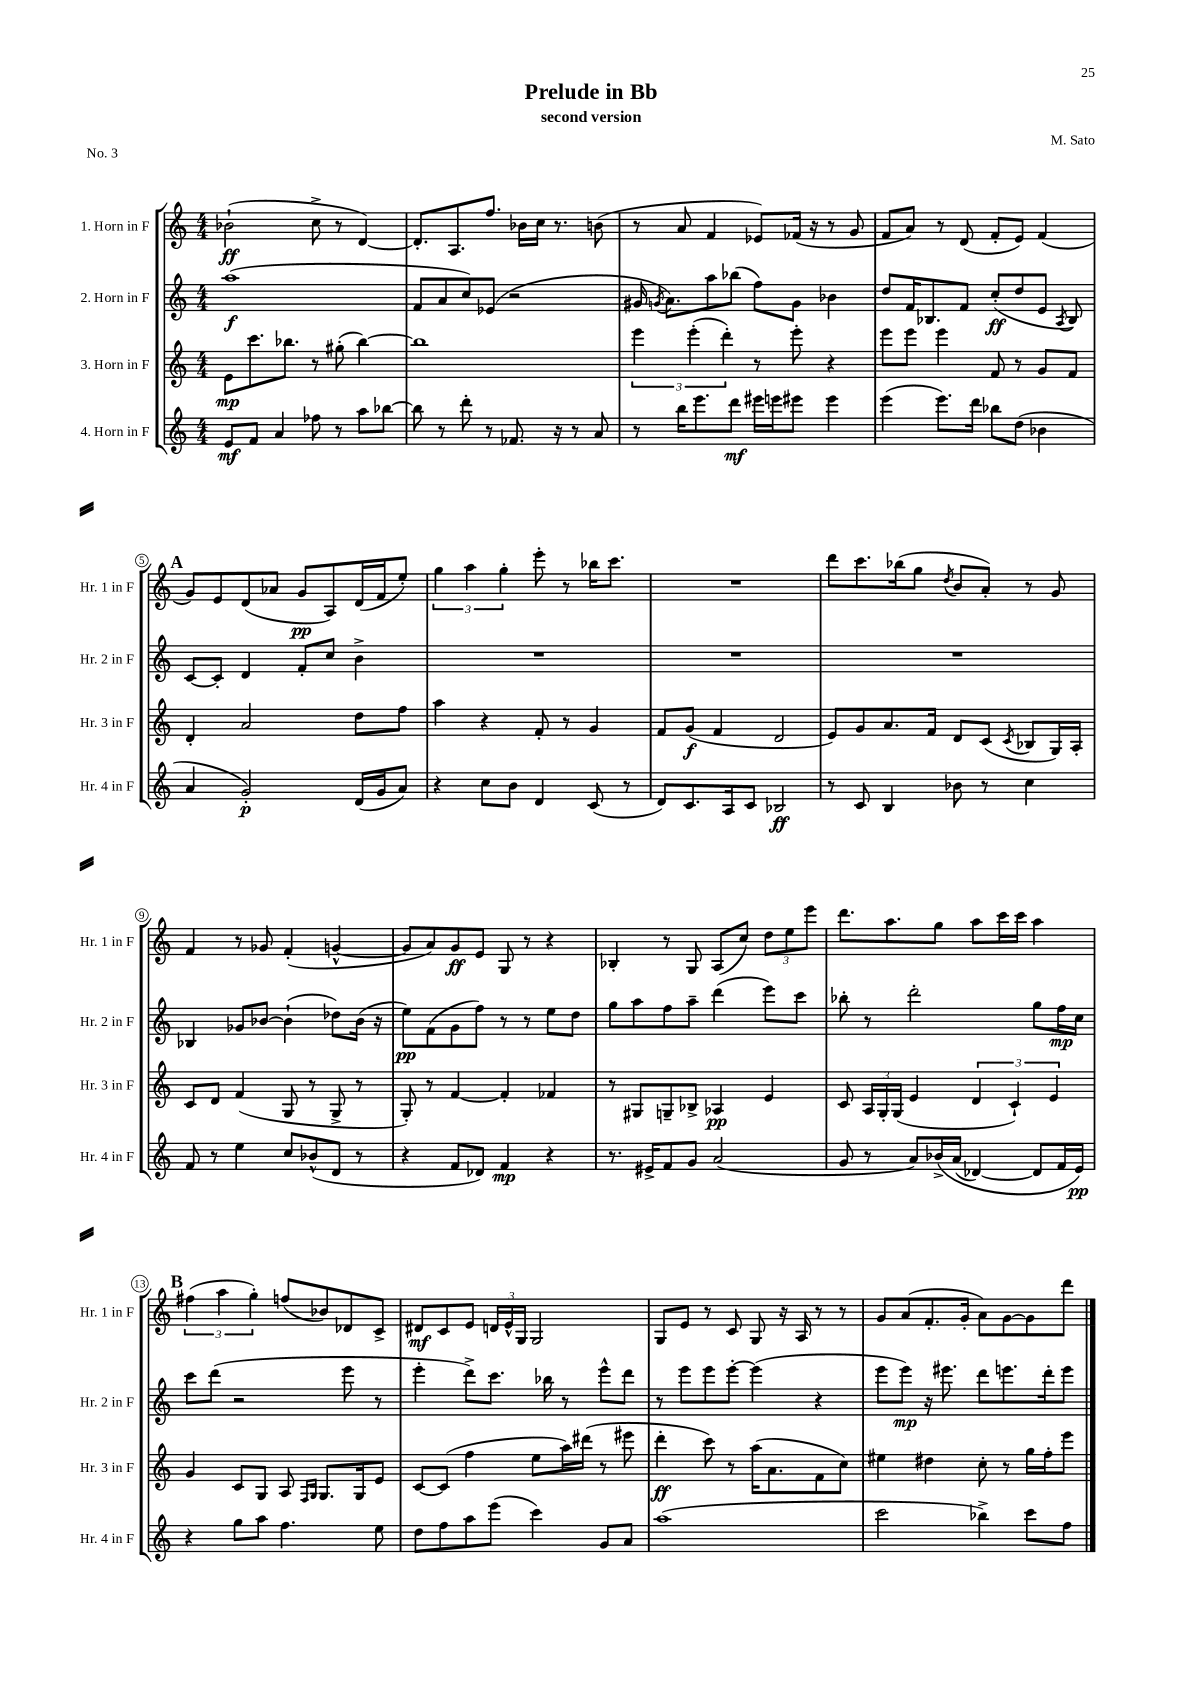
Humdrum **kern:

**kern	**dynam	**kern	**dynam	**kern	**dynam	**kern	**dynam
*part4	*part4	*part3	*part3	*part2	*part2	*part1	*part1
*staff4	*staff4	*staff3	*staff3	*staff2	*staff2	*staff1	*staff1
*I"4. Horn in F	*	*I"3. Horn in F	*	*I"2. Horn in F	*	*I"1. Horn in F	*
*I'Hr. 4 in F	*	*I'Hr. 3 in F	*	*I'Hr. 2 in F	*	*I'Hr. 1 in F	*
*clefG2	*	*clefG2	*	*clefG2	*	*clefG2	*
*k[]	*	*k[]	*	*k[]	*	*k[]	*
*M4/4	*	*M4/4	*	*M4/4	*	*M4/4	*
=1	=1	=1	=1	=1	=1	=1	=1
8e/L	mf	8e\L	mp	(1aa	f	(2b-X`\	ff
8f/J	.	8.ccc\	.	.	.	.	.
4a/	.	.	.	.	.	.	.
.	.	8.bb-X\J	.	.	.	.	.
8ff-X\	.	8r	.	.	.	8cc^\	.
8r	.	(8gg#X'\	.	.	.	8r	.
8aa\L	.	[4bb-\)	.	.	.	[4d/)	.
[8bb-X\J	.	.	.	.	.	.	.
=2	=2	=2	=2	=2	=2	=2	=2
8bb-\]	.	1bb-]	.	8f/L	.	8.d'/L]	.
8r	.	.	.	8a/	.	.	.
.	.	.	.	.	.	8.A/	.
8ddd'\	.	.	.	8cc/)	.	.	.
8r	.	.	.	(8e-X/J	.	8.ff/J	.
8.f-X/	.	.	.	2r	.	.	.
.	.	.	.	.	.	16b-X\LL	.
.	.	.	.	.	.	16cc\JJ	.
16r	.	.	.	.	.	8.r	.
8r	.	.	.	.	.	.	.
8a/	.	.	.	.	.	(8bn\	.
=3	=3	=3	=3	=3	=3	=3	=3
8r	.	6eee\	.	16g#X/	.	8r	.
.	.	.	.	8qgn/	.	.	.
.	.	.	.	8.a\L)	.	.	.
16bb\KL	.	.	.	.	.	8a/	.
.	.	(6eee'\	.	.	.	.	.
8.eee\	.	.	.	.	.	.	.
.	.	.	.	8aa\	.	4f/	.
.	.	6ddd'\)	.	.	.	.	.
8ddd\J	mf	.	.	(8bb-X\J	.	.	.
16eee#X\LL	.	8r	.	8ff\L)	.	8e-X/L)	.
16eeen\J	.	.	.	.	.	.	.
8eee#X\J	.	8eee'\	.	8g\J	.	(16f-X/Jk	.
.	.	.	.	.	.	16r	.
4eee#\	.	4r	.	4b-X\	.	8r	.
.	.	.	.	.	.	8g/	.
=4	=4	=4	=4	=4	=4	=4	=4
(4eee\	.	8eee\L	.	8dd/L	.	8f/L	.
.	.	8eee\J	.	16f/K	.	8a/J)	.
.	.	.	.	8.B-X/	.	.	.
8.eee\L)	.	4eee\	.	.	.	8r	.
.	.	.	.	8f/J	.	(8d/	.
16ddd\Jk	.	.	.	.	.	.	.
8bb-X\L	.	8f/	.	(8cc'/L	ff	8f'/L	.
(8dd\J	.	8r	.	8dd/	.	8e/J)	.
4b-X\	.	8g/L	.	8e/J	.	(4f/	.
.	.	.	.	8qA/	.	.	.
.	.	8f/J	.	8B-/)	.	.	.
!!LO:LB:g=z
!!LO:REH:place=s1:t=A
=5	=5	=5	=5	=5	=5	=5	=5
4a/	.	4d'/	.	[8c/L	.	8g/L)	.
.	.	.	.	8c'/J]	.	8e/	.
2g'/)	p	2a/	.	4d/	.	(8d/	.
.	.	.	.	.	.	8a-X/J	.
.	.	.	.	8f'/L	.	8g/L	pp
.	.	.	.	8cc/J	.	8A/)	.
(16d/LL	.	8dd\L	.	4b^\	.	(16d/L	.
16g/J	.	.	.	.	.	16f/J	.
8a/J)	.	8ff\J	.	.	.	8ee'/J)	.
=6	=6	=6	=6	=6	=6	=6	=6
4r	.	4aa\	.	1r	.	6gg\	.
.	.	.	.	.	.	6aa\	.
8cc\L	.	4r	.	.	.	.	.
.	.	.	.	.	.	6gg'\	.
8b\J	.	.	.	.	.	.	.
4d/	.	8f'/	.	.	.	8eee'\	.
.	.	8r	.	.	.	8r	.
(8c/	.	4g/	.	.	.	16bb-X\KL	.
.	.	.	.	.	.	8.ccc\J	.
8r	.	.	.	.	.	.	.
=7	=7	=7	=7	=7	=7	=7	=7
8d/L)	.	8f/L	.	1r	.	1r	.
8.c/	.	(8g/J	f	.	.	.	.
.	.	4f/	.	.	.	.	.
16A/k	.	.	.	.	.	.	.
8c/J	.	.	.	.	.	.	.
2B-X/	ff	2d/	.	.	.	.	.
=8	=8	=8	=8	=8	=8	=8	=8
8r	.	8e/L)	.	1r	.	8ddd\L	.
8c/	.	8g/	.	.	.	8.ccc\	.
4B/	.	8.a/	.	.	.	.	.
.	.	.	.	.	.	(16bb-X\k	.
.	.	.	.	.	.	8gg\J	.
.	.	16f/Jk	.	.	.	.	.
.	.	.	.	.	.	8qdd/	.
8b-X\	.	8d/L	.	.	.	8b/L	.
8r	.	(8c/J	.	.	.	8a'/J)	.
.	.	8qc/	.	.	.	.	.
4cc\	.	8B-X/L	.	.	.	8r	.
.	.	16G/L)	.	.	.	8g/	.
.	.	16A'/JJ	.	.	.	.	.
!!LO:LB:g=z
=9	=9	=9	=9	=9	=9	=9	=9
8f/	.	8c/L	.	4B-X/	.	4f/	.
8r	.	8d/J	.	.	.	.	.
4ee\	.	(4f/	.	8g-X/L	.	8r	.
.	.	.	.	[8b-X/J	.	8g-X/	.
8cc/L	.	8G/	.	(4b-`\]	.	(4f'/	.
(8b-X^^/	.	8r	.	.	.	.	.
8d/J	.	8G^/	.	8dd-X\L)	.	[4gn^^/	.
8r	.	8r	.	(16b-\Jk	.	.	.
.	.	.	.	16r	.	.	.
=10	=10	=10	=10	=10	=10	=10	=10
4r	.	8G'/)	.	8ee\L)	pp	8g/L]	.
.	.	8r	.	(8f\	.	8a/)	.
8f/L	.	[4f/	.	8g\	.	8g/	ff
8d-X/J)	.	.	.	8ff\J)	.	8e/J	.
4f/	mp	4f'/]	.	8r	.	8G/	.
.	.	.	.	8r	.	8r	.
4r	.	4f-X/	.	8ee\L	.	4r	.
.	.	.	.	8dd\J	.	.	.
=11	=11	=11	=11	=11	=11	=11	=11
8.r	.	8r	.	8gg\L	.	4B-X'/	.
.	.	8G#X/L	.	8aa\	.	.	.
16e#X^/KL	.	.	.	.	.	.	.
8f/	.	8Gn~/	.	8ff\	.	8r	.
8g/J	.	8B-X^/J	.	8aa~\J	.	8G/	.
(2a/	.	4A-X/	pp	(4ddd\	.	(8A/L	.
.	.	.	.	.	.	8cc/J)	.
.	.	4e/	.	8eee\L)	.	12dd\L	.
.	.	.	.	.	.	12ee\	.
.	.	.	.	8ccc\J	.	.	.
.	.	.	.	.	.	12eee\J	.
=12	=12	=12	=12	=12	=12	=12	=12
8g/	.	8c/	.	8bb-X'\	.	8.ddd\L	.
8r	.	24A/LL	.	8r	.	.	.
.	.	24G'/	.	.	.	.	.
.	.	.	.	.	.	8.aa\	.
.	.	(24G/JJ	.	.	.	.	.
8a/L)	.	4e/	.	2ddd'\	.	.	.
(16b-X^/L	.	.	.	.	.	8gg\J	.
(16a/JJ	.	.	.	.	.	.	.
[4d-X/)	.	6d/	.	.	.	8aa\L	.
.	.	.	.	.	.	16ccc\L	.
.	.	6c`/)	.	.	.	.	.
.	.	.	.	.	.	16ccc\JJ	.
8d-/L]	.	.	.	8gg\L	.	4aa\	.
.	.	6e/	.	.	.	.	.
16f/L	.	.	.	16ff\L	mp	.	.
16e/JJ)	pp	.	.	16cc\JJ	.	.	.
!!LO:LB:g=z
!!LO:REH:place=s1:t=B
=13	=13	=13	=13	=13	=13	=13	=13
4r	.	4g/	.	8ccc\L	.	(6ff#X\	.
.	.	.	.	(8ddd\J	.	.	.
.	.	.	.	.	.	6aa\	.
8gg\L	.	8c/L	.	2r	.	.	.
.	.	.	.	.	.	6gg'\)	.
8aa\J	.	8G/J	.	.	.	.	.
4.ff\	.	8A/	.	.	.	(8ffn/L	.
.	.	16qqF/LL	.	.	.	.	.
.	.	16qqG/JJ	.	.	.	.	.
.	.	8.G/L	.	.	.	8b-X/)	.
.	.	.	.	8eee\	.	8d-X/	.
.	.	16G/k	.	.	.	.	.
8ee\	.	8e/J	.	8r	.	8c^/J	.
=14	=14	=14	=14	=14	=14	=14	=14
8dd\L	.	[8c/L	.	4eee'\	.	8d#X/L	mf
8ff\	.	(8c/J]	.	.	.	8c/	.
8aa\	.	4ff\	.	8ddd^\L)	.	8e/J	.
(8eee\J	.	.	.	8.ccc\J	.	24dn/LL	.
.	.	.	.	.	.	24e^^/	.
.	.	.	.	.	.	24G/JJ	.
4ccc\)	.	8ee\L	.	.	.	2G/	.
.	.	.	.	16bb-X\	.	.	.
.	.	16aa\L)	.	8r	.	.	.
.	.	(16ddd#X\JJ	.	.	.	.	.
8g/L	.	8r	.	8eee^^\L	.	.	.
8a/J	.	8eee#X\	.	8ddd\J	.	.	.
=15	=15	=15	=15	=15	=15	=15	=15
(1aa	.	4ddd'\	ff	8r	.	8G/L	.
.	.	.	.	8eee\L	.	8e/J	.
.	.	8ccc\)	.	8eee\	.	8r	.
.	.	8r	.	[8eee'\J	.	8c/	.
.	.	(16aa\KL	.	(4eee\]	.	8G/	.
.	.	8.a\	.	.	.	.	.
.	.	.	.	.	.	16r	.
.	.	.	.	.	.	16A/	.
.	.	8f\	.	4r	.	8r	.
.	.	8cc\J)	.	.	.	8r	.
=16	=16	=16	=16	=16	=16	=16	=16
2ccc\	.	4ee#X\	.	8eee\L	.	8g/L	.
.	.	.	.	8eee\J)	mp	(8a/	.
.	.	4dd#X\	.	16r	.	8.f'/	.
.	.	.	.	8.eee#X\	.	.	.
.	.	.	.	.	.	16g'/Jk	.
4bb-X^\)	.	8cc'\	.	8ddd\L	.	8a\L)	.
.	.	8r	.	8.eeen\	.	[8g\	.
8ccc\L	.	16gg\LL	.	.	.	8g\]	.
.	.	16ff'\J	.	16ddd'\k	.	.	.
8ff\J	.	8eee\J	.	8eee\J	.	8ddd\J	.
==	==	==	==	==	==	==	==
*-	*-	*-	*-	*-	*-	*-	*-
